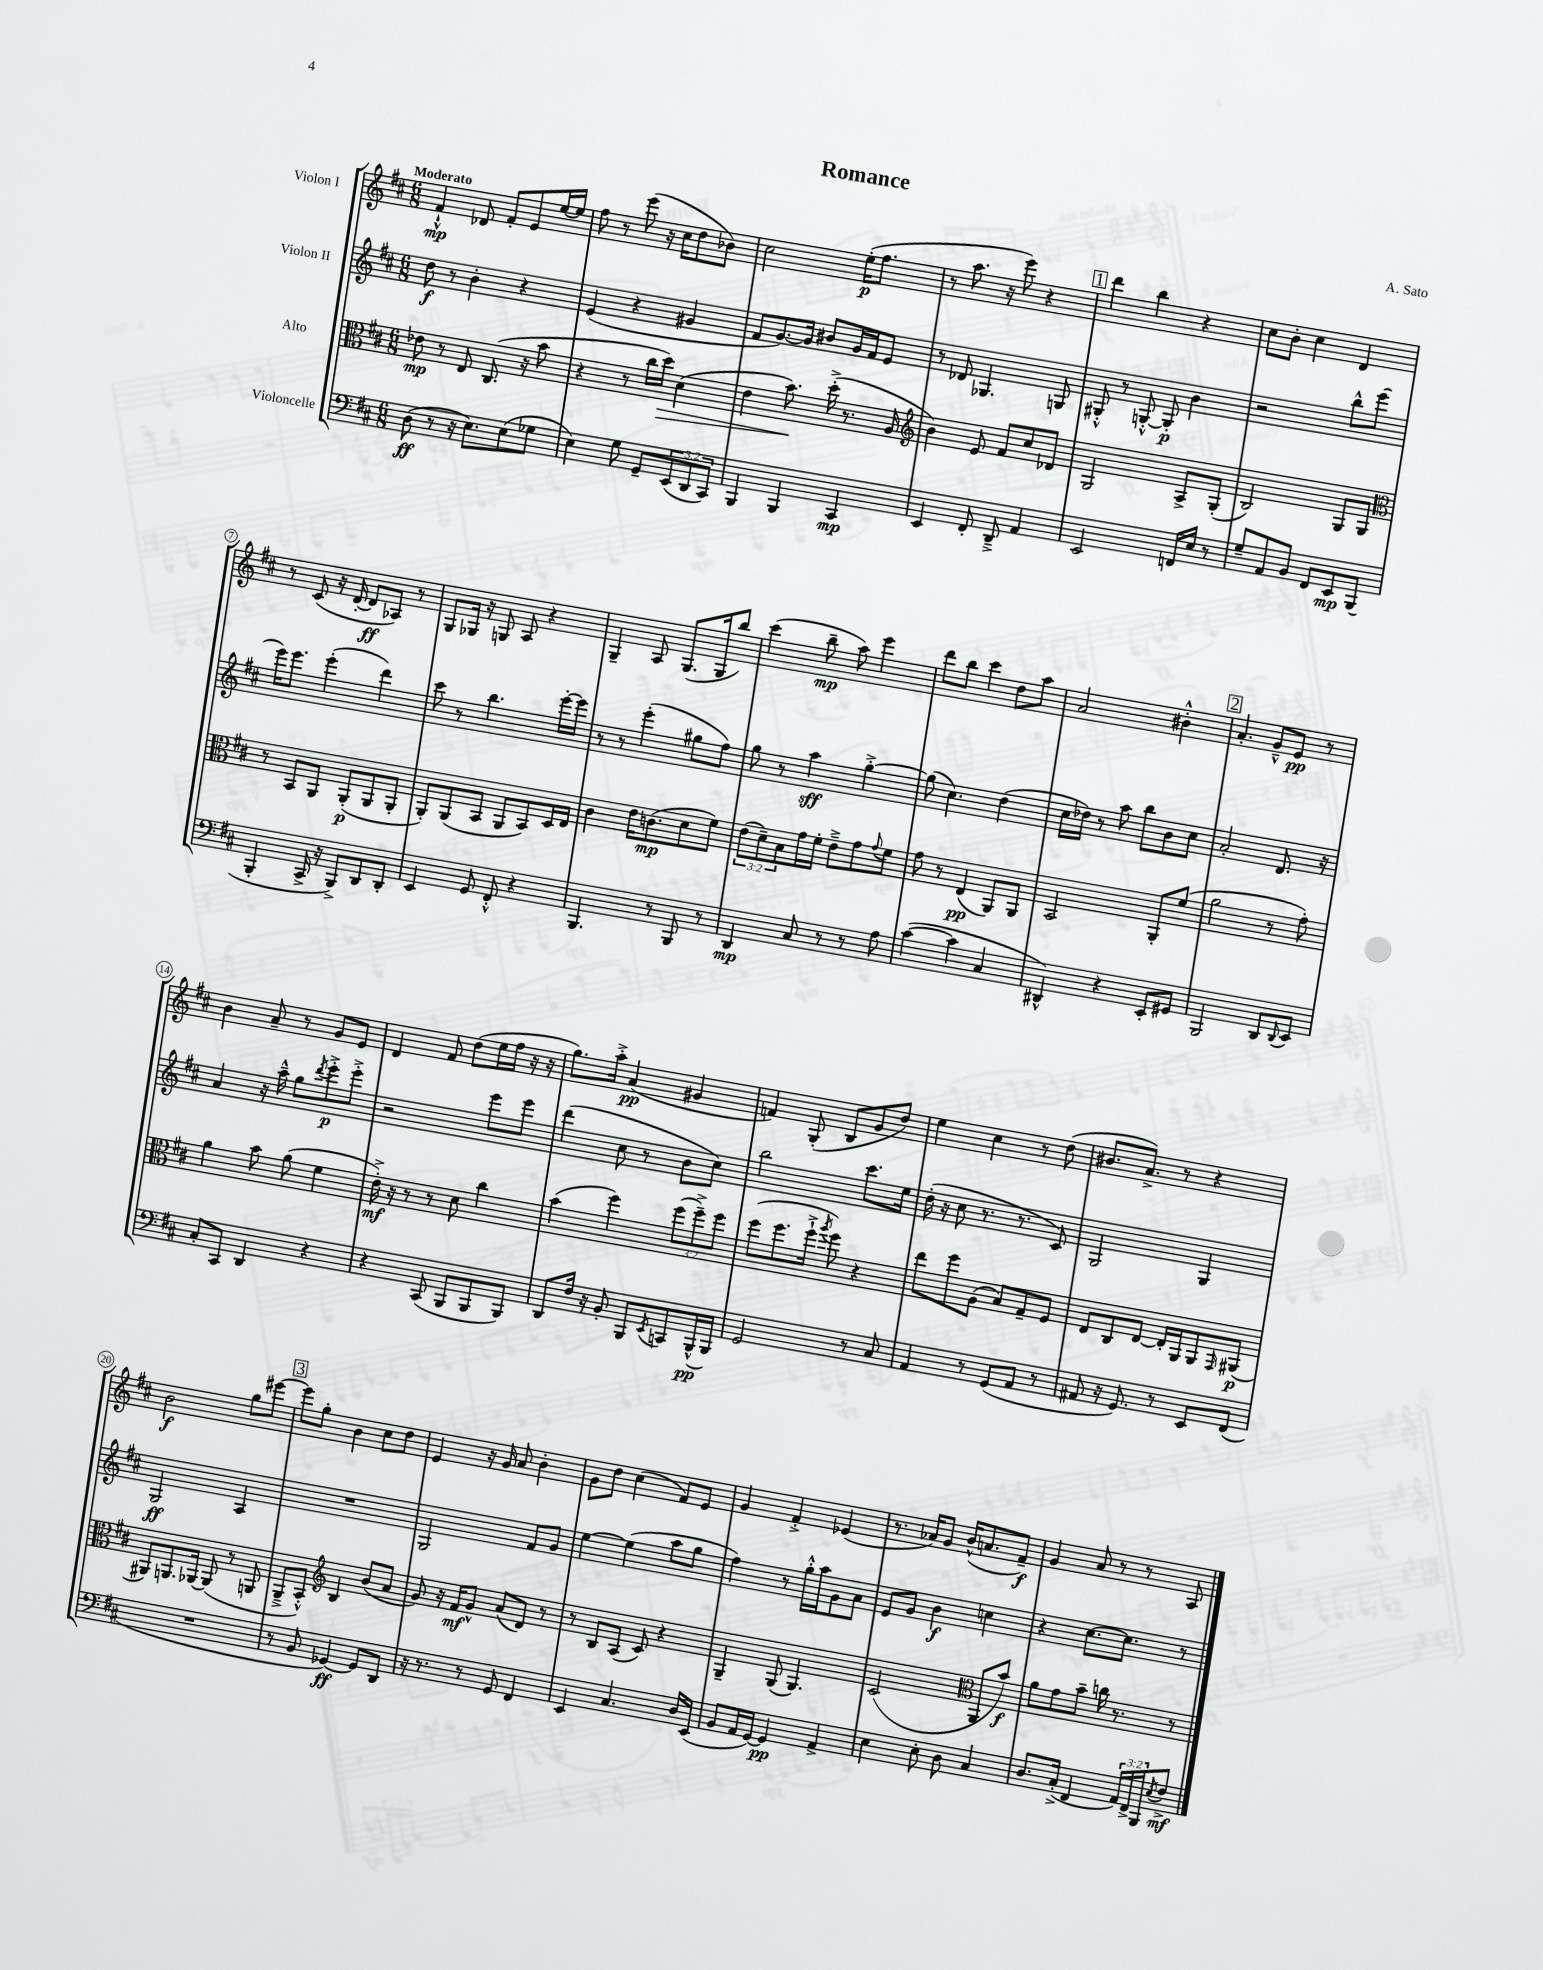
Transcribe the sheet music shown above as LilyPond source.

\header { title = "Romance" composer = "A. Sato" }
<<
\new StaffGroup <<
\new Staff = "s0" \with { instrumentName = "Violon I" } {
    \clef treble \key d \major \numericTimeSignature \time 6/8 \tempo "Moderato"
    fis'4-!-^\mp des'8 fis'8-. e'8 e''16~ e''16 |
    fis''8 r8 e'''8( r16 cis''16 d''8 bes'8) |
    cis''2 e''16-.\p( fis''8. |
    r8 a''8. r16 e'''8) r4 |
    \mark \markup { \box "1" } d'''4 b''4 r4 |
    cis''8 b'8-. cis''4 d'4 |
    r8 cis'8( r16 d'16~-. d'8\ff aes8) r8 |
    g8 ges16 r16 g8 a8 r4 |
    g4-- a8 g8.( g16 b''8) |
    cis'''4( b''8--\mp a''8) e'''4 |
    d'''8 b''8 cis'''4 d''8 a''8 |
    a'2 bis'4-.-^ |
    \mark \markup { \box "2" } a'4.-. g'8---^ e'8\pp r8 |
    b'4 a'8-- r8 g'8 e'8 |
    d'4 fis'8 d''8( e''16 fis''16 r16 r16 |
    g''8.) a''16-.-> a'4\pp( gis'4 |
    f'4) g8-.( b8 g'8 d''8) |
    e''4 cis''4 r8 d''8( |
    bis'8. a'8.->) r8 r4 |
    b'2\f g''8 eis'''8~ |
    \mark \markup { \box "3" } eis'''8 g''8-. b'4 cis''8 d''8 |
    e'4 r16 g'16 a'8 b'4-. |
    g'8 d''8 cis''4( fis'8) e'8 |
    g'4 fis'4-.-> ees'4( |
    r8. aes'16) g'8 b'16-^( a'8. fis'8--\f) |
    g'4 a'8 r8 r8 a8 \bar "|." |
}
\new Staff = "s1" \with { instrumentName = "Violon II" } {
    \clef treble \key d \major \numericTimeSignature \time 6/8
    d''8\f r8 b'4-. r4 |
    e'4( r4 gis'4 |
    fis'8 g'8.~) g'16 bis'8 g'16 fis'16 e'8 |
    r8 des'8 ges4. g8 |
    \mark \markup { \box "1" } gis8-.-^ r8 g8~-.-^ g8-.\p b'4 |
    r2 b''8-^ e'''8( |
    e'''16) e'''8. e'''4-.( d'''4) |
    cis'''8 r8 b''4. e'''16~-. e'''16 |
    r8 r8 e'''4-.( gis''8 fis''8) |
    g''8 r8 a''4\sff g''4~-.-> |
    g''8( cis''4.) d''4( |
    cis''16 des''16) r8 a''8 b''8 b'8 cis''8 |
    \mark \markup { \box "2" } a'2-. d'8. r16 |
    a'4 r16 a''16---^ g''8 \acciaccatura { d'''8 } e'''8-.->\p e'''8-.-> |
    r2 e'''8 e'''8 |
    d'''4( cis''8 r8 b'8 cis''8) |
    b''2 cis'''8. e''16 |
    d''16-.( r16 cis''8 r8. r8. cis'8) |
    g2 g4 |
    g2\ff a4 |
    \mark \markup { \box "3" } R2. |
    g2 fis'8 g'8 |
    e''4~ e''4( a''8 g''8 |
    fis''4) r8 g''16-.-^ a''16 g'8 a'8 |
    e'8 g'8 b'4\f c''4 |
    r4 cis''8.~ cis''8. r8 \bar "|." |
}
\new Staff = "s2" \with { instrumentName = "Alto" } {
    \clef alto \key d \major \numericTimeSignature \time 6/8 \override Staff.TupletNumber.text = #tuplet-number::calc-fraction-text
    ees'8\mp r8 e8 cis8.( r16 b'8 |
    r4 r8 cis''16 d''16\>) d'4( |
    e'4 b'8.\!) d''16-.->( r8. a16 |
    \clef treble b'4) e'8 fis'8 cis''8 des'8 |
    \mark \markup { \box "1" } g2 a8-> g8-.( |
    b2) g8 g8 |
    \clef alto r8 b,8 a,8 a,8-.\p( a,8 a,8-. |
    a,8-.) a,8( b,8 a,8 b,8) d16 e16 |
    cis'4 e'16 c'8.\mp( d'8 fis'8) |
    \tuplet 3/2 { e'8( d'8--) b8 } g'16 fis'16-. e'8---> g'8 \appoggiatura { g'8 } fis'8 |
    g'8 r8 e4\pp( a,8) a,8 |
    b,2 a,8-. fis'8( |
    \mark \markup { \box "2" } a'2 r8 g'8-.) |
    a'4 b'8 a'8( fis'4 |
    e'16-.->\mf) r16 r8 r8 d'8 cis''4 |
    b'4( fis''4) \tuplet 3/2 { fis''8( fis''8--->) fis''8 } |
    fis''8( fis''8. fis''16-!-> \acciaccatura { a''8 } fis''8) r4 |
    e''8 fis''8 a8( b8) g8-- fis8 |
    e8 cis8 e8~ e16-. a,16 a,8 \grace { g,16 } ais,8\p( |
    ais,8) a,8. aes,16~ aes,8( r8 a,8 |
    \mark \markup { \box "3" } a,8---> b,8-.-^) \clef treble b4 b'8( a'8 |
    g'8) r16 fis'16\mf g'8-^ a'8( d'8) r8 |
    r8 b8 a8( cis'8) r4 |
    g4-- g8( g4.) |
    cis'2( \clef alto a,8 b'8\f) |
    a'8 g'8 b'8-- c''16 r8. r8 \bar "|." |
}
\new Staff = "s3" \with { instrumentName = "Violoncelle" } {
    \clef bass \key d \major \numericTimeSignature \time 6/8 \override Staff.TupletNumber.text = #tuplet-number::calc-fraction-text
    d8\ff( r8 r16 e8.) e8( ges8 |
    e4) g8 g,8-- \tuplet 3/2 { e,8( d,8 cis,8) } |
    b,,4 b,,4 cis,4\mp |
    e,4 fis,8-. d,8---> a,4 |
    \mark \markup { \box "1" } e,2 f,16 e16 r8 |
    g8-- a,8 b,8 fis,8 e,8\mp b,,8( |
    b,,4-. cis,16-> r16 b,,8->) d,8 d,8-. |
    e,4 g,8 fis,8-.-^ r4 |
    b,,4. r8 b,,8 r8 |
    d,4\mp cis8 r8 r8 a8 |
    cis'4~( cis'4 cis4 |
    dis,4-^) r4 e,8-. gis,8 |
    \mark \markup { \box "2" } b,,2 d,8 \appoggiatura { d,8 } e,8 |
    cis8-. cis,8 d,4 r4 |
    r4 cis,8( b,,8 b,,8 b,,8) |
    d,8 fis16 r16 b,8-. b,,8 \acciaccatura { e,8 } c,8 b,,16-^\pp( b,,16) |
    g,2 r8 cis8 |
    a,4 r8 g,8( a,8 r8 |
    ais,8 r16 g,8.) r8 e,8 fis,8( |
    R2. |
    \mark \markup { \box "3" } r8 b,8 ges,4~\ff) ges,8 d,8 |
    r16 r8. r8 g,8 fis,4 |
    e,4 cis4. d16 e,16( |
    b,8 a,16 g,16~) g,4\pp a,4-> |
    e4 e8-. d8 cis4 |
    d8. cis16-.->( fis,4 \tuplet 3/2 { a,16) fis,16-> b,,16 } \acciaccatura { e8 } fis8->\mf \bar "|." |
}
>>
>>
\layout { \context { \Score \override BarNumber.stencil = #(make-stencil-circler 0.1 0.3 ly:text-interface::print) } }
